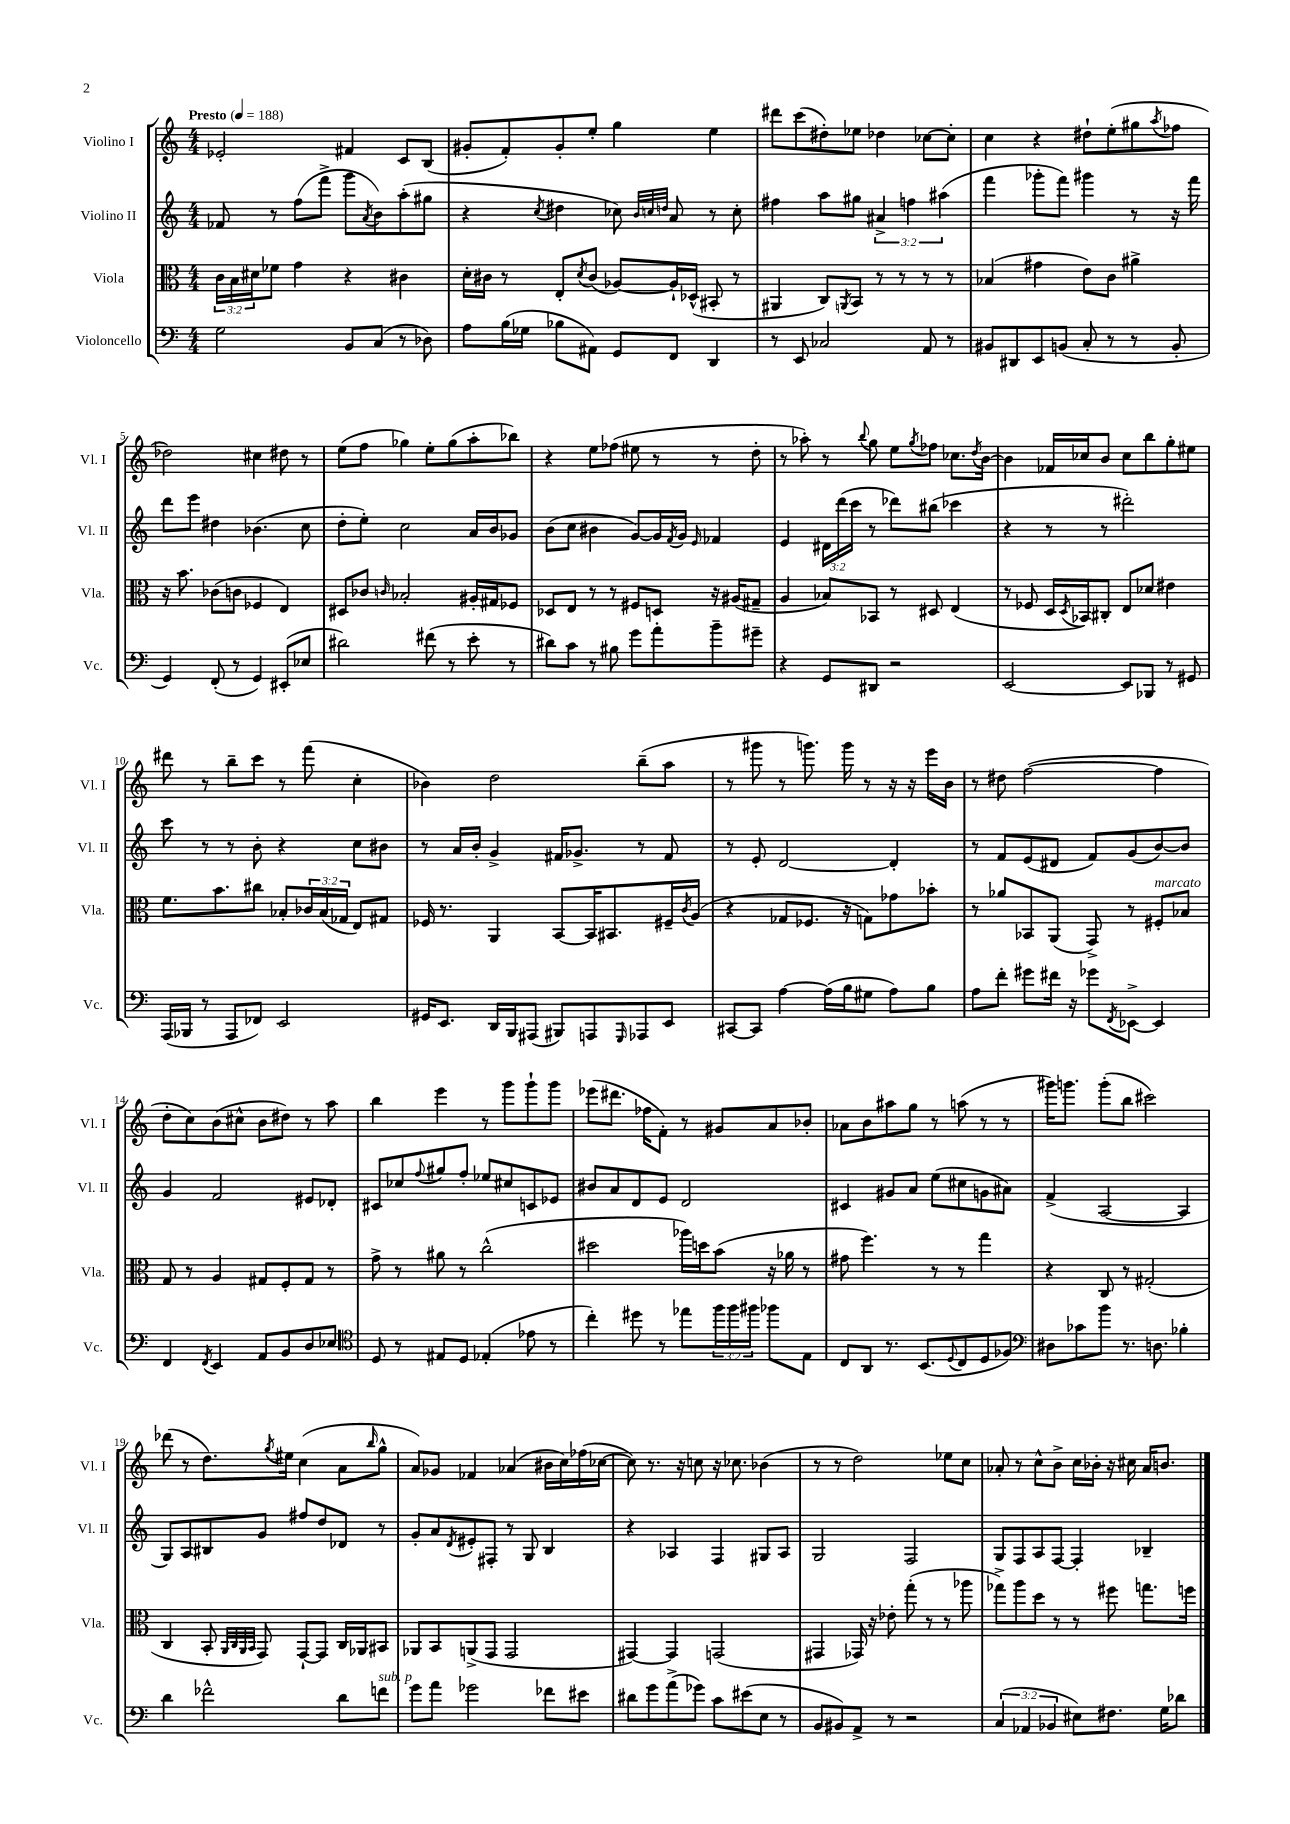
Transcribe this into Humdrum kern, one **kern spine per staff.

**kern	**kern	**kern	**kern
*staff4	*staff3	*staff2	*staff1
*clefF4	*clefC3	*clefG2	*clefG2
*k[]	*k[]	*k[]	*k[]
*M4/4	*M4/4	*M4/4	*M4/4
*MM188	*MM188	*MM188	*MM188
2G	24c	8f-	2e-'
.	24B	.	.
.	24d#	.	.
.	8f-	8r	.
.	4g	(8ff	.
.	.	8fff^	.
8BB	4r	8ggg	4f#
.	.	8qa	.
(8C	.	8b)	.
8r	4c#	(8aa'	8c
8D-)	.	8gg#	(8B
=	=	=	=
8A	16d'	4r	8g#'
.	16c#	.	.
(16B	8r	.	8f')
16G-	.	.	.
.	.	8qcc	.
8B-	8E'	4dd#	8g#'
.	8qd	.	.
8AA#)	(8c#	.	8ee'
8GG	[8A-)	8cc-)	4gg
.	.	32qqb	.
.	.	32qqcc	.
.	.	32qqdd	.
8FF	16A-`]	8a	.
.	(16D-^^	.	.
4DD	8BB#'	8r	4ee
.	8r	8cc'	.
=	=	=	=
8r	4AA#	4ff#	8ddd#
8EE	.	.	(8ccc
2C-	8C)	8aa	8dd#')
.	8qAA	.	.
.	8BB	8gg#	8ee-
.	8r	6a#^	4dd-
.	8r	.	.
.	.	6ff	.
8AA	8r	.	[8cc-
.	.	(6aa#	.
8r	8r	.	8cc-']
=	=	=	=
8BB#	(4B-	4fff	4cc
8DD#	.	.	.
8EE	4g#	8ggg-'	4r
(8BB	.	8fff)	.
8C'	8e)	4ggg#	8dd#`
8r	8c	.	(8ee'
8r	4a#^	8r	8gg#
.	.	.	8qaa
8BB'	.	16r	8ff-
.	.	16fff	.
=	=	=	=
4GG)	16r	8ddd	2dd-)
.	8.b	.	.
.	.	8eee	.
(8FF'	(8c-	4dd#	.
8r	8c	.	.
4GG)	4F-	(4.b-	4cc#
(8EE#'	4E)	.	8dd#
8E-	.	8cc	8r
=	=	=	=
2d#)	8D#	8dd'	(8ee
.	8c-	8ee')	8ff
.	16qqc	.	.
.	2B-'	2cc	4gg-)
(8f#	.	.	8ee'
8r	.	.	(8gg-
8e'	16A#'	16a	8aa'
.	16G#	16b	.
8r	8F-	8g-	8bb-)
=	=	=	=
8d#)	8D-	(8b	4r
8c	8E	8cc	.
8r	8r	4b#	8ee
8B#	8r	.	(8ff-
8g	8F#	[8g)	8ee#
8a'	8D	16g]	8r
.	.	8qf	.
.	.	16g	.
.	.	16qqe	.
8b~	16r	4f-	8r
.	(16A#	.	.
8g#~	8G#~	.	8dd'
=	=	=	=
4r	4A	4e	8r
.	.	.	8aa-')
8GG	8B-)	24d#	8r
.	.	(24ddd	.
.	.	24ccc	.
.	.	.	8qqbb
8DD#	8BB-	8r	8gg
2r	8r	8ddd-)	8ee
.	.	.	8qgg
.	8D#	(8bb#	8ff-
.	(4E	4ccc-	8.cc-
.	.	.	8qdd
.	.	.	[16b
=	=	=	=
[2EE	8r	4r	4b]
.	8F-	.	.
.	16D	8r	16f-
.	8qD	.	.
.	16BB-)	.	16cc-
.	8C#'	8r	8b
8EE]	8E	2ddd#')	8cc-
8BBB-	8d-	.	8bb
8r	4e#	.	8gg'
8GG#	.	.	8ee#
=	=	=	=
(16AAA	8.f	8ccc	8ddd#
16BBB-	.	.	.
8r	.	8r	8r
.	8.b	.	.
8AAA	.	8r	8bb~
8FF-)	8cc#	8b'	8ccc
2EE	8B-'	4r	8r
.	24c-	.	(8fff
.	(24B-	.	.
.	24G-	.	.
.	8E)	8cc	4cc'
.	8G#	8b#	.
=	=	=	=
16GG#	16F-	8r	4b-)
8.EE	8.r	.	.
.	.	16a	.
.	.	16b'	.
16DD	4AA	4g^	2dd
16BBB	.	.	.
(8AAA#	.	.	.
8BBB#)	[8BB	16f#	.
.	.	8.g-^	.
8AAA	16BB]	.	.
.	8.BB#	.	.
16qqGGG	.	.	.
8AAA-	.	8r	(8bb~
8EE	16F#~	8f#	8aa
.	8qc	.	.
.	(16A	.	.
=	=	=	=
[8CC#	4r	8r	8r
8CC#]	.	8e'	8ggg#
[4A	8G-	[2d	8r
.	8.F-	.	8.ggg)
(16A]	.	.	.
16B	16r	.	16ggg
8G#	8G)	.	8r
8A)	8g-	4d']	16r
.	.	.	16r
8B	8b-'	.	16eee
.	.	.	16b
=	=	=	=
8A	8r	8r	8r
8f'	8a-	8f	8dd#
8g#	8BB-	(8e	([2ff
16f#	(8AA	8d#	.
16r	.	.	.
8g-	8GG^)	8f)	.
8qFF	.	.	.
[8EE-^	8r	(8g	.
4EE-]	8F#'	[8b)	4ff]
.	8B-	8b]	.
=	=	=	=
4FF	8G	4g	8dd'
.	8r	.	8cc)
8qFF	.	.	.
4EE	4A	2f	(8b
.	.	.	8cc#^^
8AA	8G#	.	8b
8BB	8F'	.	8dd#)
8D	8G#	8e#	8r
8E-	8r	8d-'	8aa
=	=	=	=
*clefC4	*	*	*
8D	8g^	8c#	4bb
8r	8r	8cc-	.
.	.	8qqff	.
8E#	8a#	8gg#	4eee
8D	8r	8ff'	.
(4E-'	(2cc^^	8ee-	8r
.	.	8cc#	8ggg
8e-	.	8c	8ggg`
8r	.	8e-	8ggg
=	=	=	=
4cc')	2dd#	8b#	(8eee-
.	.	8a	8.ddd#
8dd#	.	8d	.
.	.	.	16ff-
8r	.	8e	8f')
8ee-	16aa-)	2d	8r
.	16dd	.	.
24ff	(8b	.	8g#
24ff	.	.	.
24ff#	.	.	.
8ff-	16r	.	8a
.	16a-	.	.
8E	8r	.	8b-'
=	=	=	=
8C	8g#	4c#	8a-
8AA	4.ff)	.	8b
8.r	.	8g#	8aa#
.	.	8a	8gg
(8.BB	.	.	.
.	8r	(8ee	8r
8qqD	.	.	.
8C	8r	8cc#	(8aa
8D	4gg	8g	8r
8F-)	.	8a#)	8r
=	=	=	=
*clefF4	*	*	*
8D#	4r	(4f^	16ggg#)
.	.	.	8.ggg
8c-	.	.	.
8b	8C	[2A	(8ggg'
8.r	8r	.	8bb
.	(2G#'	.	2ccc#)
8.D	.	.	.
4B-'	.	4A]	.
=	=	=	=
4d	4C	8G)	(8ddd-
.	.	8A	8r
2f-^^	8BB'	8B#	8.dd)
.	32qqAA	.	.
.	32qqC	.	.
.	32qqAA	.	.
.	32qqBB	.	.
.	8GG)	8g	.
.	.	.	8qgg
.	.	.	16ee#
.	[8GG`	8ff#	(4cc
.	8GG]	8dd	.
8d	16C	8d-	8a
.	16AA-	.	.
.	.	.	16qqbb
8f	8BB#	8r	8gg^^
=	=	=	=
8g	8AA-	8g'	8a)
8a	8BB	8a	8g-
.	.	8qd	.
2g-	(8AA^	8e#'	4f-
.	8GG	8F#'	.
.	2GG	8r	(4a-
.	.	8G	.
8f-	.	4B	16b#
.	.	.	16cc)
8e#	.	.	(16ff-
.	.	.	[16cc-
=	=	=	=
8d#	[4GG#)	4r	8cc-])
8g	.	.	8.r
(8a^	4GG#]	4A-	.
.	.	.	16r
8g-)	.	.	8cc
8c	(2GG	4F	16r
.	.	.	8.cc-
(8e#	.	.	.
8E	.	8G#	(4b-
8r	.	8A-	.
=	=	=	=
8BB	4GG#	2G	8r
8BB#)	.	.	8r
8AA^	16GG-)	.	2dd)
.	16r	.	.
8r	8e-'	.	.
2r	(8gg'	2F	.
.	8r	.	.
.	8r	.	8ee-
.	8aa-	.	8cc
=	=	=	=
(6C	8gg-^)	8G	8a-'
.	8aa	8F	8r
6AA-	.	.	.
.	8dd	8A	8cc^^
6BB-	.	.	.
.	8r	[8F	8b^
8E#)	8r	4F']	16cc
.	.	.	16b-'
8.F#	8ff#	.	16r
.	.	.	16cc#
.	8.gg	4B-~	16a-
16G	.	.	8.b
8d-	.	.	.
.	16ff	.	.
==	==	==	==
*-	*-	*-	*-
